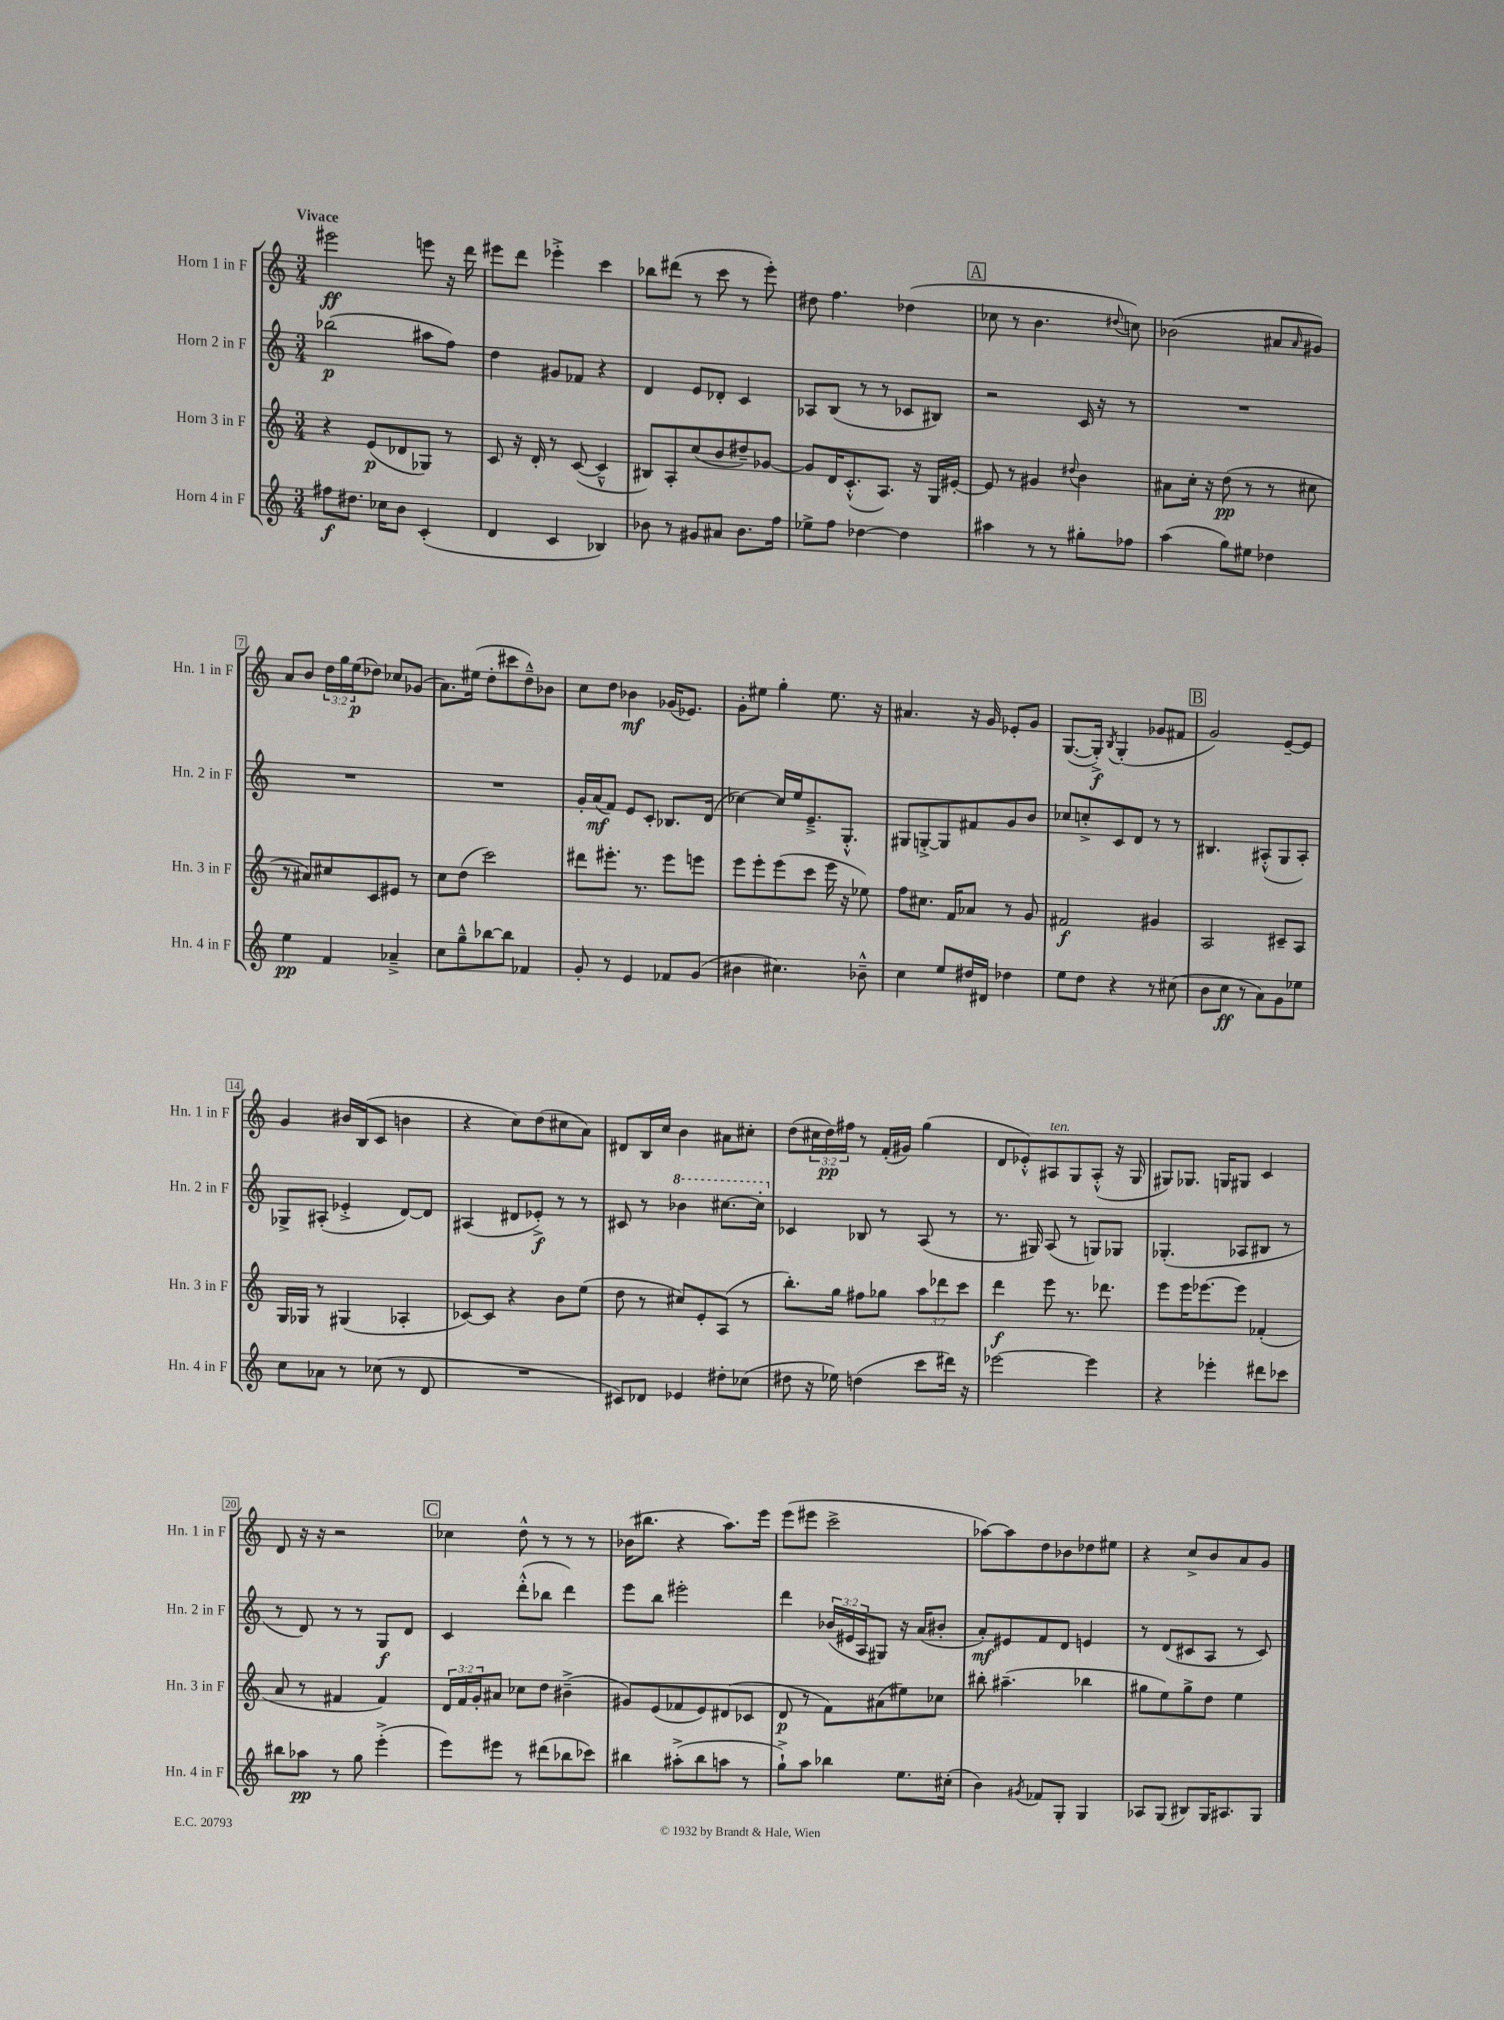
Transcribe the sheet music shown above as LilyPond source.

<<
\new StaffGroup <<
\new Staff = "s0" \with { instrumentName = "Horn 1 in F" shortInstrumentName = "Hn. 1 in F" } {
    \clef treble \key c \major \numericTimeSignature \time 3/4 \override Staff.TupletNumber.text = #tuplet-number::calc-fraction-text \tempo "Vivace"
    eis'''2\ff e'''8 r16 d'''16 |
    eis'''8 d'''8 ees'''4-.-> c'''4 |
    bes''8 dis'''8( r8 c'''8 r8 e'''8-.) |
    dis''8 f''4. des''4( |
    \mark \markup { \box "A" } ces''8 r8 b'4. \appoggiatura { dis''8 } c''8) |
    bes'2( ais'8 \grace { ais'16 } gis'8) |
    a'8 b'8 \tuplet 3/2 { d''16 g''16 e''16\p( } des''8) ces''8 ges'8( |
    a'8.) eis''16( d''8-. cis'''8 d''8---^) bes'8 |
    c''8 d''8 bes'4\mf ges'16( ees'8.) |
    g'8-. eis''8 g''4-. eis''8. r16 |
    ais'4. r16 g'16 ees'8-. g'8 |
    g8.~( g16-.->\f) \acciaccatura { b8 } g4-.( ges'8 fis'8 |
    \mark \markup { \box "B" } g'2) e'8~-- e'8 |
    g'4 bis'16 b16( c'8 b'4 |
    r4 c''8) d''8( cis''8 a'8) |
    dis'8 b16 c''16 b'4 ais'8 cis''8-. |
    d''8( \tuplet 3/2 { cis''16 d''16\pp) fis''16 } r8 f'16-.( gis'16) g''4( |
    d'8 ees'8-.-^) ais8^\markup { \italic "ten." } g8 ais8-.-^( r16 g16 |
    gis8) ges8. g16 gis8 c'4 |
    d'8 r16 r16 r2 |
    \mark \markup { \box "C" } ces''4 d''8-^ r8 r8 r8 |
    bes'16( bis''8. r4 a''8.) e'''16 |
    e'''8( eis'''8 c'''2-> |
    aes''8~) aes''8 d''8 bes'8 des''8 eis''8 |
    r4 c''8-> b'8 a'8 g'8 \bar "|." |
}
\new Staff = "s1" \with { instrumentName = "Horn 2 in F" shortInstrumentName = "Hn. 2 in F" } {
    \clef treble \key c \major \numericTimeSignature \time 3/4 \override Staff.TupletNumber.text = #tuplet-number::calc-fraction-text
    bes''2\p( ais''8 f''8) |
    d''4 gis'8 fes'8 r4 |
    d'4 e'8 des'8-. c'4 |
    aes8 b8( r8 r8 ces'8 bis8) |
    \mark \markup { \box "A" } r2 c'16 r16 r8 |
    R2. |
    R2. |
    R2. |
    g'16-. a'16\mf( f'8) e'8 c'8-. bes8. d'16( |
    ces''4~) ces''16 e''16 e'8.---> g8.-.-^ |
    gis8 g8~-.-> g8 fis'8 g'8 b'8 |
    ces''8 c''8-.-> c'8 d'8 r8 r8 |
    \mark \markup { \box "B" } bis4. ais8-.-^( g8 ais8-.) |
    ges8-> ais8-.( ees'4-.-> d'8~) d'8 |
    ais4( dis'8 ees'8-.->\f) r8 r8 |
    cis'8 r8 \ottava #1 bes''4 cis'''8.~ cis'''16-. \ottava #0 |
    ces'4 bes8 r8 a8( r8 |
    r8. gis16) a8( r8 g8) ges8 |
    ges4.-.( aes8 bis8 r8 |
    r8 d'8) r8 r8 g8\f d'8 |
    \mark \markup { \box "C" } c'4 d'''8-.-^( bes''8 d'''4) |
    e'''8 b''8 eis'''2-. |
    d'''4 \tuplet 3/2 { bes'16( eis'16 a16 } gis8) r16 a'16( bis'8-. |
    a'8-.\mf) eis'8 f'8 d'8 e'4 |
    r8 d'8( cis'8 a8 r8 cis'8) \bar "|." |
}
\new Staff = "s2" \with { instrumentName = "Horn 3 in F" shortInstrumentName = "Hn. 3 in F" } {
    \clef treble \key c \major \numericTimeSignature \time 3/4 \override Staff.TupletNumber.text = #tuplet-number::calc-fraction-text
    r4 e'8\p( des'8 ges8) r8 |
    c'8 r16 d'16-. r8 c'8~( c'4---^ |
    bis8) a8-. c''8( b'8 dis''8--) ges'8~ |
    ges'8 d'16 c'8.-.-^( a8.) r16 g16 eis'16~-. |
    \mark \markup { \box "A" } eis'8 r8 gis'4 \appoggiatura { dis''8 } b'4 |
    ais'8 c''16-. r16 d''8\pp( r8 r8 cis''8 |
    r8 ais'8) cis''8 c'8 eis'8 r8 |
    c''8 d''8( c'''2) |
    dis'''8 eis'''8.-. r8. eis'''8 e'''8 |
    e'''8 e'''8-. e'''8( c'''8 e'''16 r16 ees''8) |
    f''8 cis''8. f'16 aes'8 r8 g'8 |
    fis'2\f gis'4 |
    \mark \markup { \box "B" } a2 cis'8-- a8 |
    g16 ges16 r8 gis4( aes4-. |
    ces'8~) ces'8 r4 b'8 e''8( |
    d''8 r8 cis''8) e'8-. a8( r8 |
    b''8.-.) g''16 fis''8 ges''8 \tuplet 3/2 { a''8 des'''8 c'''8 } |
    d'''4\f e'''8 r8. des'''8. |
    e'''8 e'''16 ees'''8.~ ees'''8 fes'4-.( |
    a'8 r8 fis'4 fis'4) |
    \mark \markup { \box "C" } \tuplet 3/2 { d'16 f'16 g'16-. } ais'8 ces''8 d''8 bis'4--->( |
    gis'8) e'8( fes'8 e'8) dis'8( ces'8 |
    d'8\p r8 f'8) ais'8( eis''8) ces''8 |
    bis''8-. ais''4.--( bes''4 |
    gis''8 e''8) gis''8-> d''8 e''4 \bar "|." |
}
\new Staff = "s3" \with { instrumentName = "Horn 4 in F" shortInstrumentName = "Hn. 4 in F" } {
    \clef treble \key c \major \numericTimeSignature \time 3/4
    fis''8\f dis''8. ces''16 b'8 c'4-.( |
    d'4 c'4 bes4) |
    bes'8 r8 gis'8 ais'8 bes'8. f''16 |
    ees''8-> f''8 des''4~ des''4 |
    \mark \markup { \box "A" } ais''4 r8 r8 gis''8-. fes''8 |
    a''4( g''8) eis''8 des''4 |
    e''4\pp f'4 aes'4---> |
    c''8 g''8---^ bes''8~ bes''8 fes'4 |
    g'8-. r8 e'4 fes'8 g'8( |
    bis'4 cis''4.) bes'8---^ |
    c''4 e''8 dis''16 dis'16 des''4 |
    e''8 d''8 r4 r8 cis''8( |
    \mark \markup { \box "B" } b'8 c''8\ff r8 a'8) g'8 ees''8 |
    c''8 aes'8 r8 ces''8( r8 d'8 |
    R2. |
    cis'8) des'8 ees'4 dis''8-. ces''8( |
    dis''8 r16 ees''16) d''4( c'''8 dis'''16) r16 |
    ees'''2~ ees'''4 |
    r4 ees'''4-. dis'''8 ces'''8 |
    bis''8 aes''8\pp r8 g''8 e'''4-.->( |
    \mark \markup { \box "C" } e'''8) eis'''8 r8 dis'''8( bes''8 ces'''8) |
    bis''4 ais''8-.->( bis''8 a''8 r8 |
    g''8-!->) a''8 bes''4 e''8. cis''16-.( |
    b'4) \acciaccatura { gis'8 } fes'8 g8-. g4 |
    aes8 g8( bis8) g16 ais8. g8 \bar "|." |
}
>>
>>
\layout { \context { \Score \override BarNumber.stencil = #(make-stencil-boxer 0.1 0.3 ly:text-interface::print) } }
